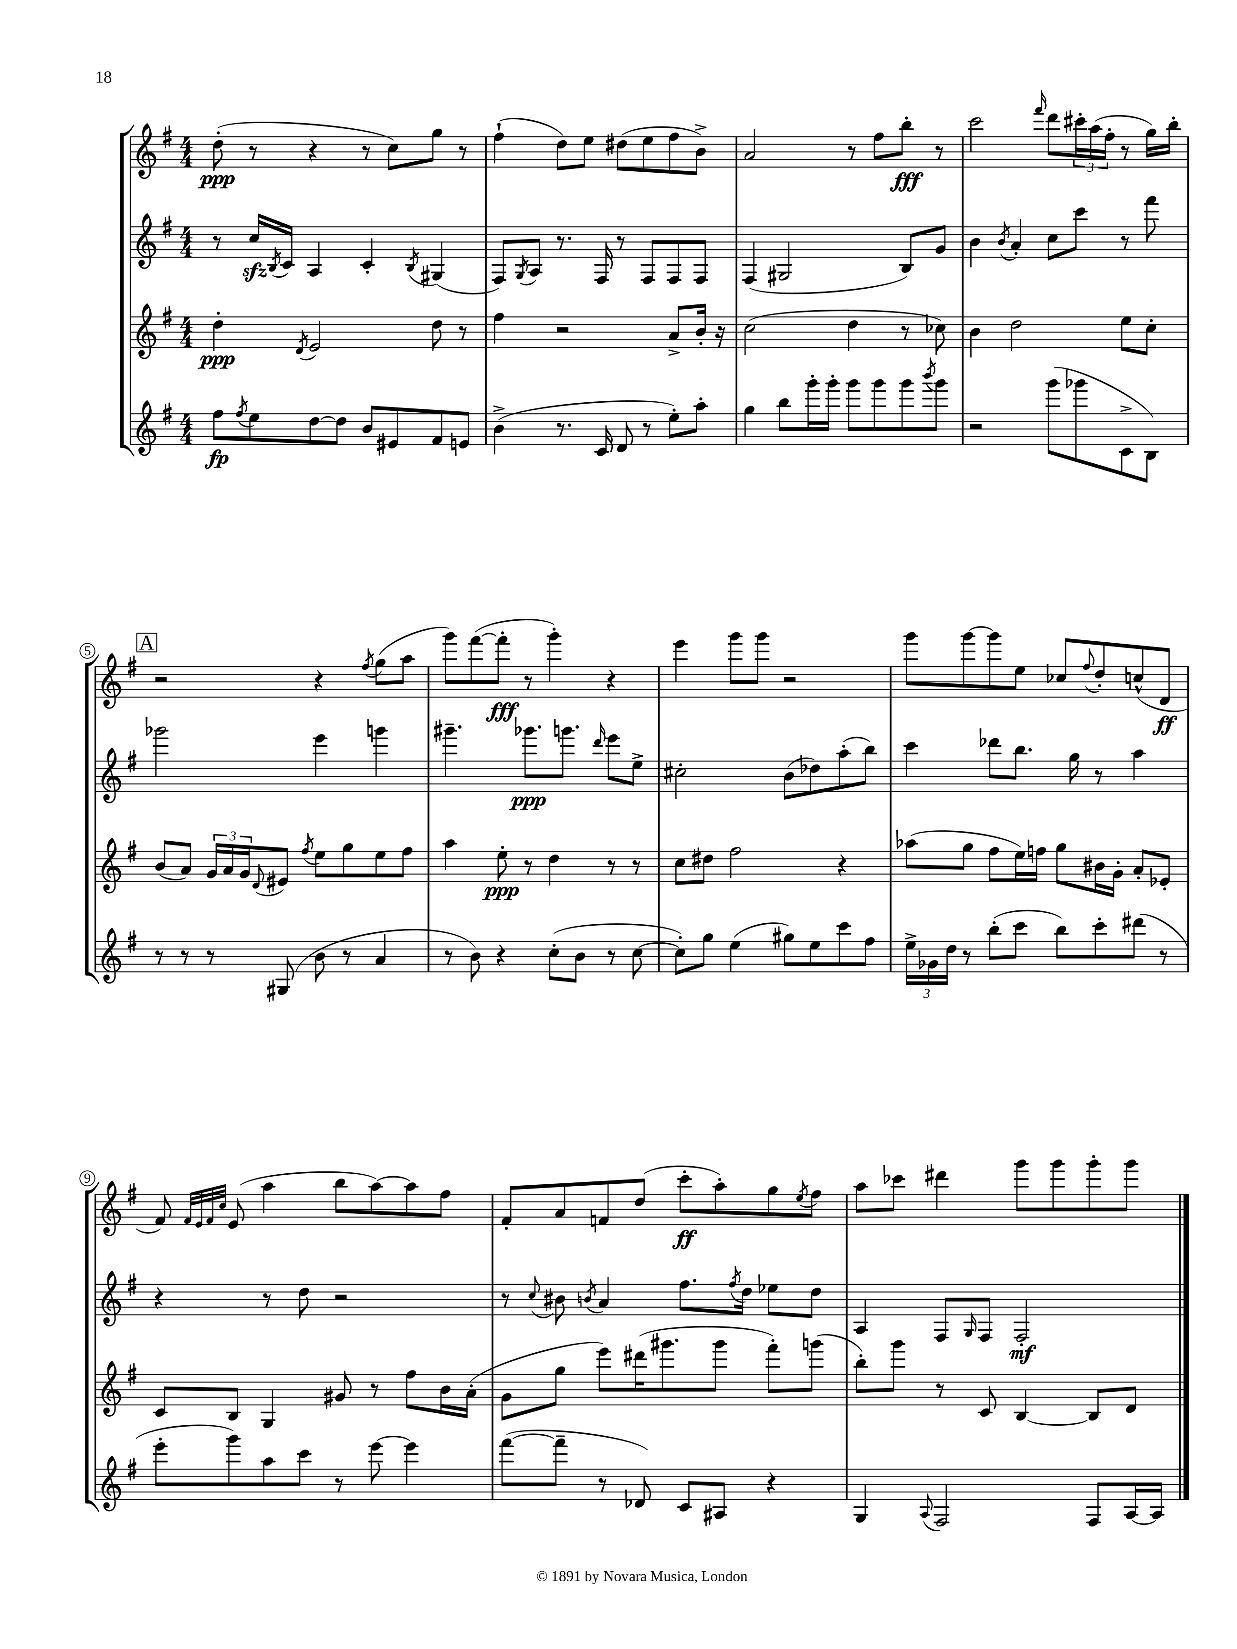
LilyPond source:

<<
\new StaffGroup <<
\new Staff = "s0" {
    \clef treble \key g \major \numericTimeSignature \time 4/4
    d''8-.\ppp( r8 r4 r8 c''8) g''8 r8 |
    fis''4-!( d''8) e''8 dis''8( e''8 fis''8 b'8->) |
    a'2 r8 fis''8 b''8-.\fff r8 |
    c'''2 \grace { fis'''16 } d'''8 \tuplet 3/2 { cis'''16-. a''16( fis''16-. } r8 g''16) b''16-. |
    \mark \markup { \box "A" } r2 r4 \acciaccatura { fis''8 } g''8( a''8 |
    g'''8) fis'''8~( fis'''8-.\fff r8 g'''4-.) r4 |
    e'''4 g'''8 g'''8 r2 |
    g'''8 g'''8~ g'''8 e''8 ces''8 \appoggiatura { fis''8 } d''8-. c''8-^( d'8\ff |
    fis'8) \grace { fis'32 e'32 fis'32 c''32 } e'8( a''4 b''8 a''8~) a''8 fis''8 |
    fis'8-. a'8 f'8 d''8( c'''8-.\ff a''8-.) g''8 \acciaccatura { e''8 } fis''8 |
    a''8 ces'''8 dis'''4 g'''8 g'''8 g'''8-. g'''8 \bar "|." |
}
\new Staff = "s1" {
    \clef treble \key g \major \numericTimeSignature \time 4/4
    r8 c''16\sfz \acciaccatura { b8 } c'16 a4 c'4-. \acciaccatura { b8 } gis4( |
    fis8) \acciaccatura { g8 } a8 r8. fis16 r8 fis8 fis8 fis8 |
    fis4( gis2 b8) g'8 |
    b'4 \acciaccatura { b'8 } a'4-. c''8 c'''8 r8 fis'''8 |
    \mark \markup { \box "A" } ges'''2 e'''4 g'''4 |
    gis'''4.-- ges'''8.\ppp g'''8. \grace { d'''16 } e'''8 e''8-> |
    cis''2-. b'8( des''8) a''8-.( b''8) |
    c'''4 des'''8 b''8. g''16 r8 a''4 |
    r4 r8 d''8 r2 |
    r8 \appoggiatura { c''8 } bis'8 \acciaccatura { b'8 } a'4 fis''8. \acciaccatura { fis''8 } d''16 ees''8 d''8 |
    a4 fis8 \grace { g16 } fis8 fis2-.\mf \bar "|." |
}
\new Staff = "s2" {
    \clef treble \key g \major \numericTimeSignature \time 4/4
    d''4-.\ppp \acciaccatura { d'8 } e'2 d''8 r8 |
    fis''4 r2 a'8-> b'16-. r16 |
    c''2( d''4 r8 ces''8) |
    b'4 d''2 e''8 c''8-. |
    \mark \markup { \box "A" } b'8( a'8) \tuplet 3/2 { g'16 a'16 g'16 } \appoggiatura { d'8 } eis'8 \acciaccatura { fis''8 } e''8 g''8 e''8 fis''8 |
    a''4 e''8-.\ppp r8 d''4 r8 r8 |
    c''8 dis''8 fis''2 r4 |
    aes''8( g''8 fis''8 e''16) f''16 g''8 bis'16 g'16-. a'8-. ees'8-. |
    c'8 b8 g4 gis'8 r8 fis''8 b'16 a'16-.( |
    g'8 g''8 e'''8) dis'''16( gis'''8. gis'''8 fis'''8-.) g'''8( |
    b''8-.) g'''8 r8 c'8 b4~ b8 d'8 \bar "|." |
}
\new Staff = "s3" {
    \clef treble \key g \major \numericTimeSignature \time 4/4
    fis''8\fp \acciaccatura { fis''8 } e''8 d''8~ d''8 b'8 eis'8 fis'8 e'8 |
    b'4->( r8. c'16 d'8 r8 e''8-.) a''8-. |
    g''4 b''8 g'''16-. g'''16-. g'''8 g'''8 g'''8 \acciaccatura { b'''8 } g'''8 |
    r2 g'''8( ges'''8 c'8-> b8) |
    \mark \markup { \box "A" } r8 r8 r8 gis8( b'8 r8 a'4 |
    r8 b'8) r4 c''8-.( b'8 r8 c''8~ |
    c''8-.) g''8 e''4( gis''8) e''8 c'''8 fis''8 |
    \tuplet 3/2 { e''16-> ges'16 d''16 } r8 b''8-.( c'''8 b''8) c'''8-. dis'''8( r8 |
    e'''8-. g'''8) a''8 c'''8 r8 e'''8~ e'''4 |
    fis'''8~( fis'''8-- r8 des'8) c'8 ais8 r4 |
    g4 \appoggiatura { a8 } fis2 fis8 a16~ a16 \bar "|." |
}
>>
>>
\layout { \context { \Score \override BarNumber.stencil = #(make-stencil-circler 0.1 0.3 ly:text-interface::print) } }
